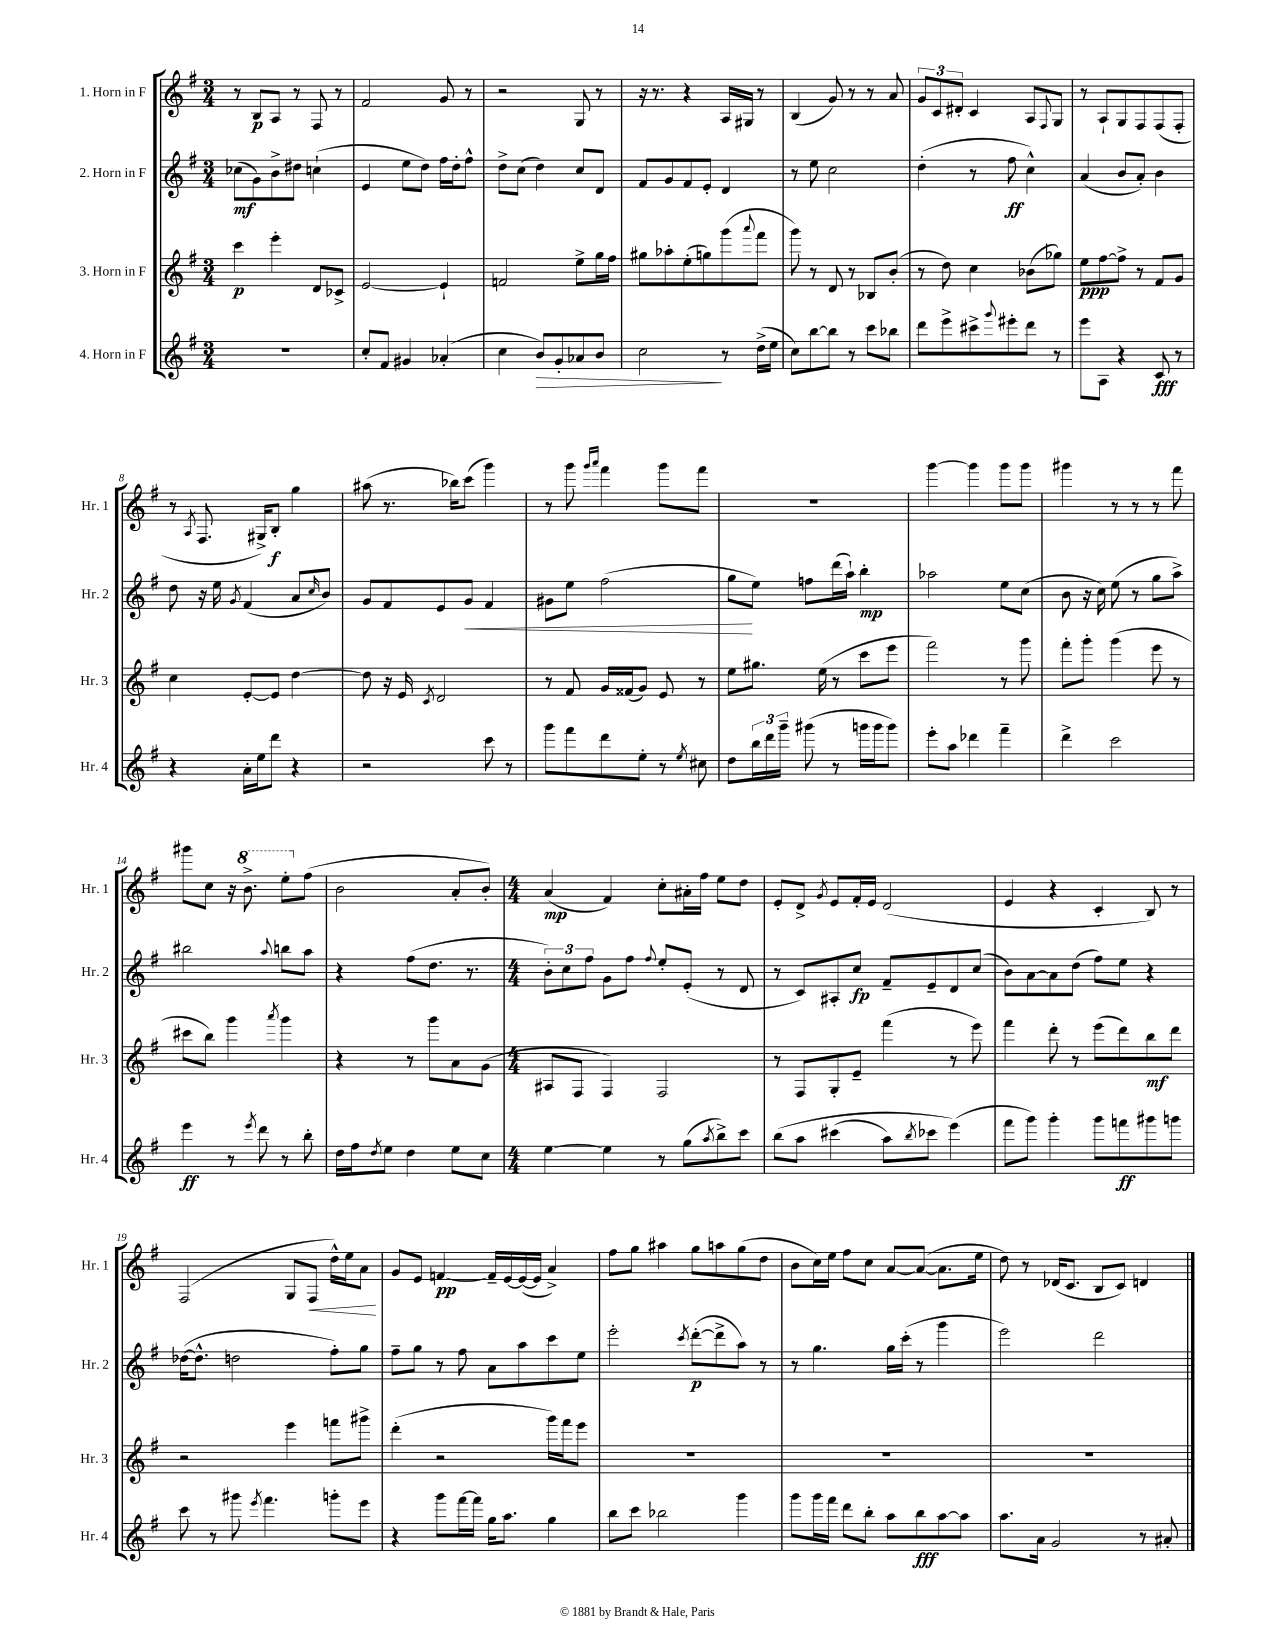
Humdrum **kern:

**kern	**kern	**kern	**kern
*staff4	*staff3	*staff2	*staff1
*clefG2	*clefG2	*clefG2	*clefG2
*k[f#]	*k[f#]	*k[f#]	*k[f#]
*M3/4	*M3/4	*M3/4	*M3/4
2.r	4ccc	(8cc-	8r
.	.	8g)	8B
.	4eee'	8b^	8A
.	.	8dd#	8r
.	8d	(4cc`	8F#
.	8c-^	.	8r
=	=	=	=
8cc'	[2e	4e	2f#
8f#	.	.	.
4g#	.	8ee	.
.	.	8dd)	.
(4a-'	4e`]	16ff#	8g
.	.	16dd'	.
.	.	8ff#^^	8r
=	=	=	=
4cc	2f	8dd^	2r
.	.	(8cc	.
8b)	.	4dd)	.
8g'	.	.	.
8a-	8ee^	8cc	8G
8b	16gg	8d	8r
.	16ff#	.	.
=	=	=	=
2cc	8gg#	8f#	16r
.	.	.	8.r
.	8aa-'	8g	.
.	(8ee'	8f#	4r
.	8gg)	8e'	.
8r	(8ggg	4d	16A
.	.	.	16G#
.	8qqaaa	.	.
(16dd^	8fff#	.	8r
16ee	.	.	.
=	=	=	=
8cc)	8ggg)	8r	(4B
[8bb	8r	8ee	.
8bb]	8d	2cc	8g)
8r	8r	.	8r
8ccc	8B-	.	8r
8bb-	(8b'	.	8a
=	=	=	=
8ddd	8r	(4dd'	12g
.	.	.	12c
8eee^	8dd)	.	.
.	.	.	12d#'
8ccc#^	4cc	8r	4c
8qqggg	.	.	.
8eee#'	.	8ff#	.
8ddd	(8b-	4cc^^)	8A
.	.	.	8qqF#
8r	8gg-)	.	8G
=	=	=	=
8eee	8ee	(4a	8r
8A	[8ff#	.	8A`
4r	8ff#^]	8b	8G
.	8r	8a')	8F#
8c	8f#	4b	(8F#
8r	8g	.	8F#'
=	=	=	=
4r	4cc	8dd	8r
.	.	.	8qA
.	.	16r	8.F#
.	.	16ee	.
.	.	8qg	.
16a'	[8e'	(4f#	.
16ee	.	.	16G#^)
8ddd	8e]	.	8B'
4r	[4dd	8a	4gg
.	.	16qqcc	.
.	.	8b)	.
=	=	=	=
2r	8dd]	8g	(8aa#
.	16r	8f#	8.r
.	16e	.	.
.	8qc	.	.
.	2d	8e	.
.	.	.	16bb-)
.	.	8g	(8ccc
8ccc	.	4f#	4ggg)
8r	.	.	.
=	=	=	=
8ggg	8r	8g#	8r
8fff#	8f#	8ee	8ggg
.	.	.	16qqggg
.	.	.	16qqaaa
8ddd	16g	(2ff#	4fff#
.	(16f##	.	.
8ee'	8g)	.	.
8r	8e	.	8ggg
8qee	.	.	.
8cc#	8r	.	8fff#
=	=	=	=
8dd	8ee	8gg	2.r
24bb	8.gg#	8ee)	.
24ddd	.	.	.
24ggg~	.	.	.
(8ggg#	.	8ff	.
.	(16ee	.	.
8r	8r	(16ddd	.
.	.	16aa`)	.
16ggg	8ccc	4bb'	.
16ggg	.	.	.
8ggg)	8eee	.	.
=	=	=	=
8eee'	2fff#)	2aa-	[4ggg
8aa	.	.	.
4ddd-	.	.	4ggg]
4fff#~	8r	8ee	8ggg
.	8ggg	(8cc	8ggg
=	=	=	=
4ddd^	8fff#'	8b	4ggg#
.	8ggg'	16r	.
.	.	16cc)	.
2ccc	(4ggg	(8ee	8r
.	.	8r	8r
.	8eee	8gg	8r
.	8r	8aa^)	8fff#
=	=	=	=
4eee	8ccc#	2bb#	8ggg#
.	8bb)	.	8cc
8r	4ggg	.	16r
.	.	.	8.bb^
8qeee	.	.	.
8ddd	.	.	.
.	8qaaa	8qqaa	.
8r	4ggg	8bb	8eee'
8bb'	.	8aa	(8ff#
=	=	=	=
16dd	4r	4r	2b
16ff#	.	.	.
8qdd	.	.	.
8ee	.	.	.
4dd	8r	(8ff#	.
.	8ggg	8.dd	.
8ee	8a	.	8a'
.	.	8.r	.
8cc	(8g	.	8b')
=	=	=	=
*M4/4	*M4/4	*M4/4	*M4/4
[4ee	8A#	12b')	(4a
.	.	12cc	.
.	8F#	.	.
.	.	12ff#	.
4ee]	4F#)	8g	4f#)
.	.	8ff#	.
.	.	8qqff#	.
8r	2F#	8ee'	8cc'
(8gg	.	(8e'	16a#'
.	.	.	16ff#
8qaa	.	.	.
8bb^)	.	8r	8ee
8ccc	.	8d	8dd
=	=	=	=
&(8bb	8r	8r	8e'
8aa	8F#	8c)	8d^
.	.	.	8qg
(4ccc#	8G'	8A#'	8e
.	8e~	8cc	16f#'
.	.	.	16e
8aa)	(4fff#	8f#~	(2d
8qbb	.	.	.
8ccc-	.	8e~	.
(4eee&)	8r	8d	.
.	8eee)	(8cc	.
=	=	=	=
8fff#	4fff#	8b)	4e
8ggg)	.	[8a	.
4ggg'	8ddd'	8a]	4r
.	8r	(8dd	.
8ggg	(8eee	8ff#)	4c'
8fff	8ddd)	8ee	.
8ggg#	8bb	4r	8B)
8ggg	8ddd	.	8r
=	=	=	=
8ccc	2r	([16dd-	(2F#
.	.	8.dd-^^]	.
8r	.	.	.
8ggg#	.	2dd	.
8qeee	.	.	.
4.fff#	.	.	.
.	4eee	.	8G
.	.	.	8F#
8ggg'	8fff	8ff#')	16dd^^)
.	.	.	16ee
8eee	8ggg#^	8gg	8a
=	=	=	=
4r	(4ddd'	8ff#~	8g
.	.	8gg	8e
8ggg	2r	8r	[4f
[16fff#	.	8ff#	.
16fff#]	.	.	.
16gg	.	8a	16f~]
8.aa	.	.	[16e
.	.	8aa	(16e_
.	.	.	16e]
4gg	16ggg)	8ccc	4a^)
.	16fff#	.	.
.	8eee	8ee	.
=	=	=	=
8bb	1r	2eee'	8ff#
8ccc	.	.	8gg
2bb-	.	.	4aa#
.	.	8qccc	.
.	.	([8ddd'	8gg
.	.	8ddd^]	8aa
4ggg	.	8aa)	(8gg
.	.	8r	8dd
=	=	=	=
8ggg	1r	8r	8b
16ggg	.	4.gg	16cc)
16fff#	.	.	16ee
8ddd	.	.	8ff#
8bb'	.	.	8cc
8aa	.	16gg	[8a
.	.	(16ccc'	.
8bb	.	8r	(8a_
[8aa	.	4ggg	8.a]
8aa]	.	.	.
.	.	.	16ee
=	=	=	=
8.aa	1r	2eee)	8dd)
.	.	.	8r
16a	.	.	.
2g	.	.	(16d-
.	.	.	8.c
.	.	2ddd	8B
.	.	.	8c)
8r	.	.	4d
8a#'	.	.	.
==	==	==	==
*-	*-	*-	*-
